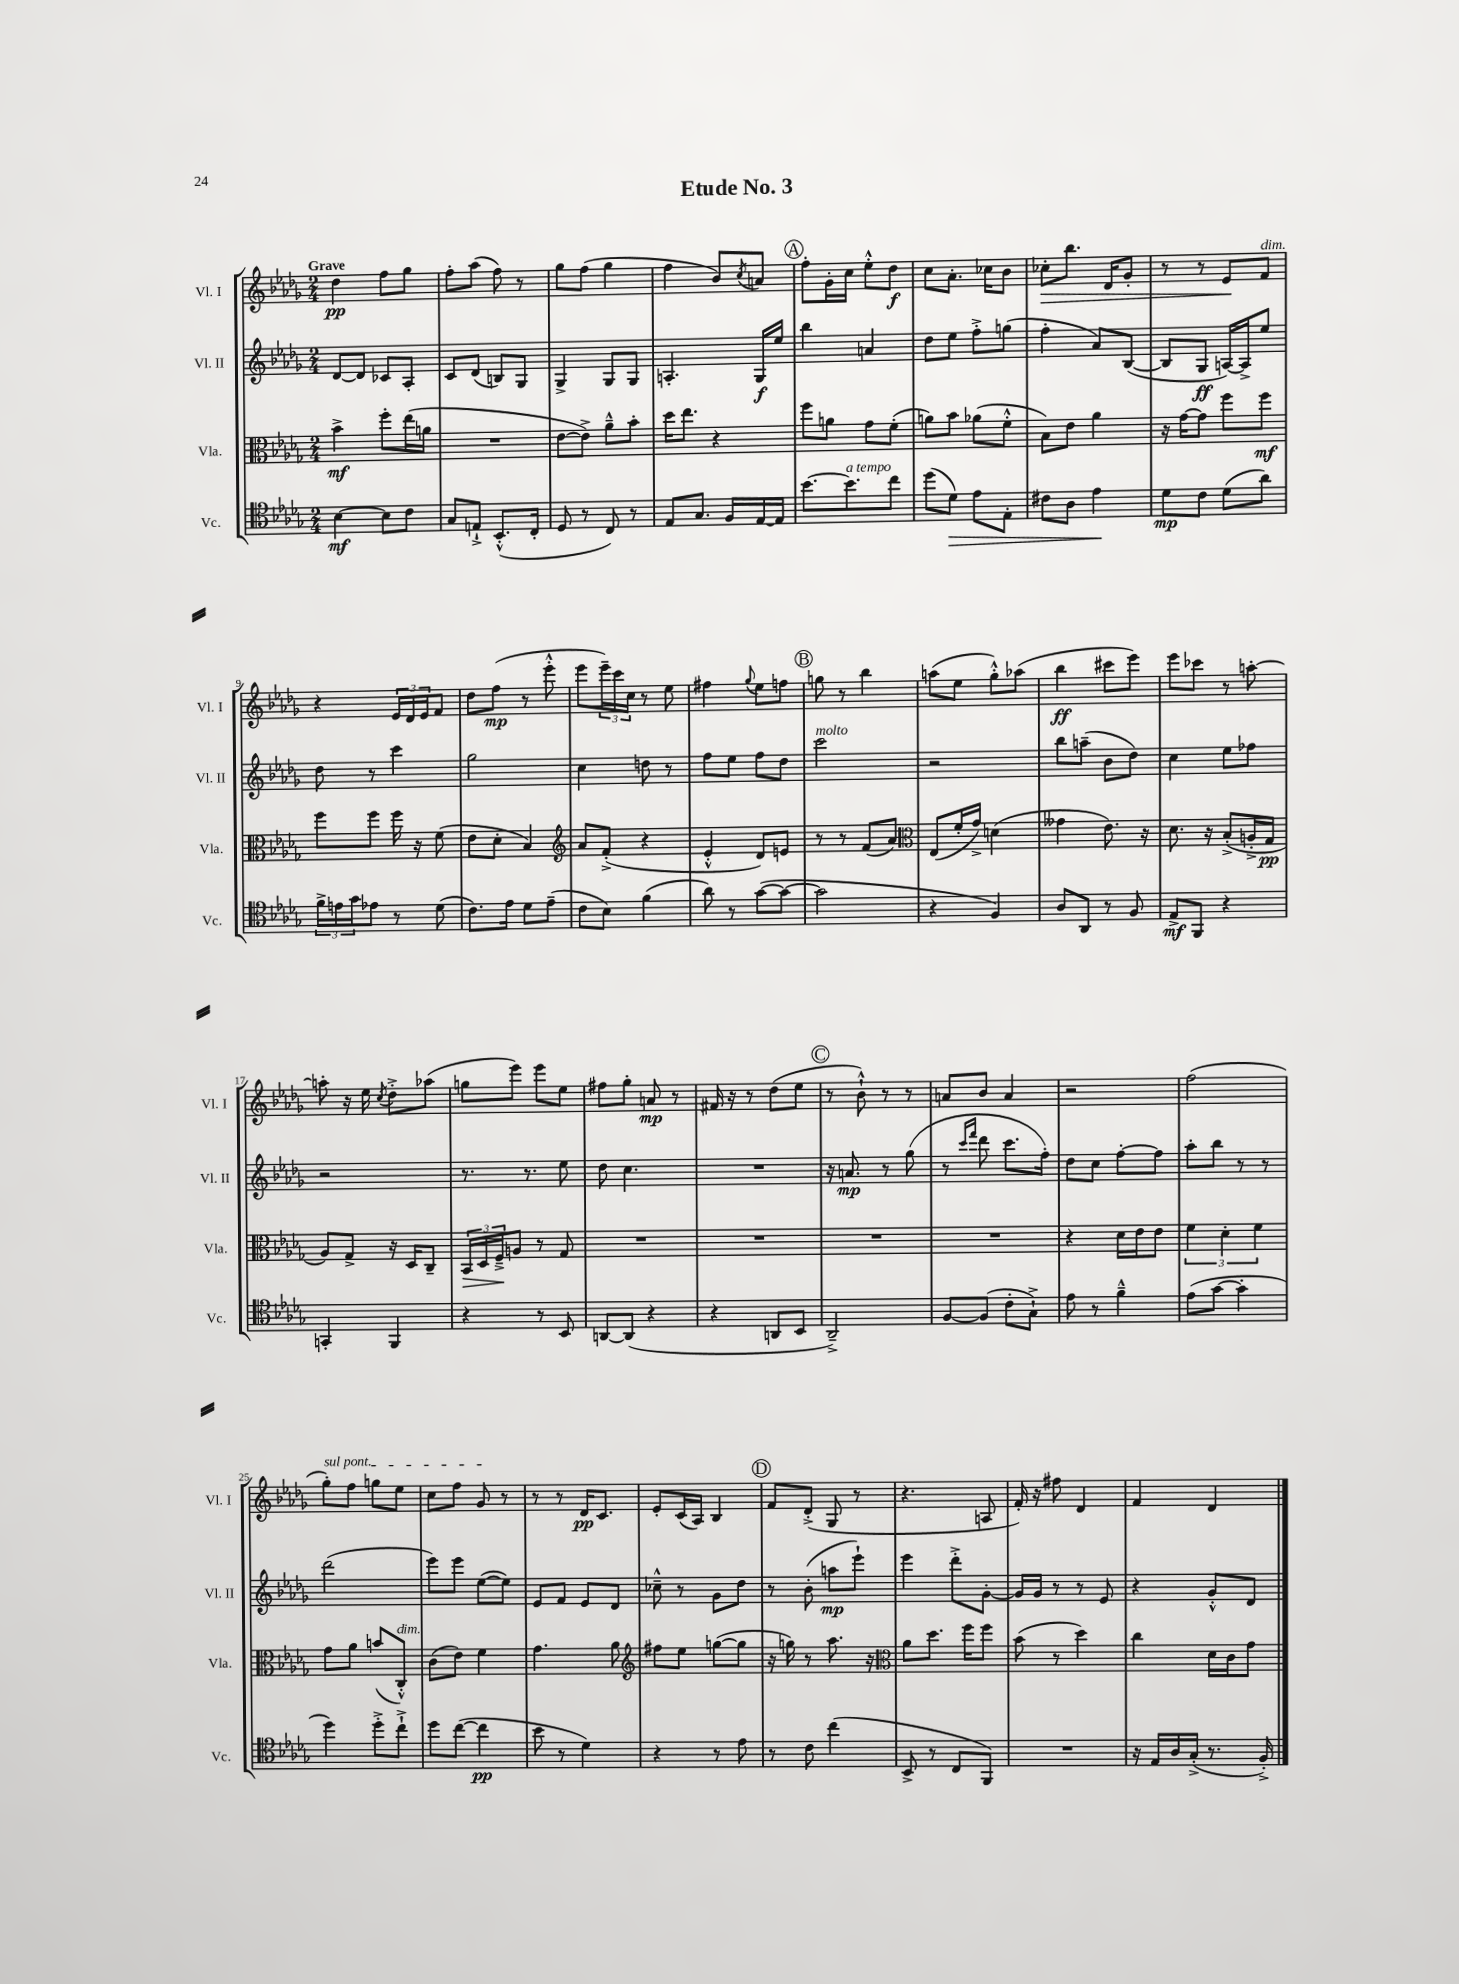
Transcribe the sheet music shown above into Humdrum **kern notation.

**kern	**kern	**kern	**kern
*staff4	*staff3	*staff2	*staff1
*clefC4	*clefC3	*clefG2	*clefG2
*k[b-e-a-d-g-]	*k[b-e-a-d-g-]	*k[b-e-a-d-g-]	*k[b-e-a-d-g-]
*M2/4	*M2/4	*M2/4	*M2/4
[4B-\	4b-^\	[8d-/L	4dd-\
.	.	8d-/]J	.
8B-\]L	8ff'\L	8c-/L	8ff\L
8c\J	(16ee-\L	8A-'/J	8gg-\J
.	16a\JJ	.	.
=	=	=	=
8G-/L	2r	8c/L	8ff'\L
8E`^/J	.	(8d-/J	(8aa-\J
(8.BB-'^^/L	.	8B/L)	8ff\)
.	.	8G-/J	8r
16C'/Jk	.	.	.
=	=	=	=
8D-/	[8e-\L	4G-^/	8gg-\L
8r	8e-^\]J)	.	(8ff\J
8C/)	8a-~^^\L	8G-/L	4gg-\
8r	8b-'\J	8G-/J	.
=	=	=	=
8E-/L	16dd-\LK	4.A'/	4ff\
.	8.ee-\J	.	.
8.G-/J	.	.	.
.	4r	.	8b-/L)
16F/LL	.	.	.
.	.	.	8qcc/
[16E-/	.	16G-/LL	8a/J
16E-/]JJ	.	16ee-/JJ	.
=	=	=	=
[8.b-\L	8ff\L	4bb-\	8ff'\L
.	8a\J	.	16g-'\L
8.b-\]	.	.	16cc\JJ
.	8g-\L	4a/	8ee-'^^\L
8cc\J	(8f'\J	.	8dd-\J
=	=	=	=
(8dd-\L	8a\L)	8dd-\L	8cc\L
8d-\J)	8b-\J	8ee-\J	8.a-'\J
8e-\L	(8a-\L	8ff'^\L	.
.	.	.	16cc-\LK
8E-'\J	8f'^^\J	(8gg\J	8b-\J
=	=	=	=
8c#\L	8B-\L)	4ff'\	8cc-'\L
8A-\J	8e-\J	.	8.bb-\J
4e-\	4a-\	8a-/L)	.
.	.	.	16d-/LK
.	.	([8B-/J	8g-'/J
=	=	=	=
8d-\L	16r	8B-/]L	8r
.	[16g-\LK	.	.
8c\J	8g-\]J	8G-/J	8r
(8d-\L	8ff\L	[16A/LL)	8e-/L
.	.	16A^/]J	.
8a-\J)	8ff\J	8ee-/J	8f/J
=	=	=	=
24f^\LL	8ff\L	8dd-\	4r
24e\	.	.	.
24g-\J	.	.	.
8e-\J	8ff\J	8r	.
8r	16ff\	4ccc\	24e-/LL
.	.	.	24d-/
.	16r	.	.
.	.	.	24e-/J
(8d-\	(8f\	.	8f/J
=	=	=	=
8.c\L)	8e-\L	2gg-\	8dd-\L
.	8d-'\J	.	(8ff\J
16e-\Jk	.	.	.
8d-\L	4B-/)	.	8r
(8e-~\J	.	.	8eee-'^^\
=	=	=	=
*	*clefG2	*	*
8c\L	8a-/L	4cc\	8eee-\L
8B-\J)	(8f'^/J	.	24eee-~\L)
.	.	.	24ccc\
.	.	.	24cc\JJ
(4f\	4r	8dd\	8r
.	.	8r	8ee-\
=	=	=	=
8a-\)	4e-'^^/	8ff\L	4ff#\
8r	.	8ee-\J	.
.	.	.	8qqgg-/
([8g-\L	8d-/L)	8ff\L	8ee-\L
8g-\_J	8e/J	8dd-\J	8ff\J
=	=	=	=
2g-\]	8r	2ccc\	8gg\
.	8r	.	8r
.	(8f/L	.	4bb-\
.	8a-/J)	.	.
=	=	=	=
*	*clefC3	*	*
4r	(8E-/L	2r	(8aa\L
.	16f'/L	.	8ee-\J
.	16g-^/JJ)	.	.
4F/)	(4d\	.	8gg-'^^\L)
.	.	.	(8aa-\J
=	=	=	=
8A-/L	4g--\	8bb-\L	4bb-\
8AA-/J	.	(8aa~\J	.
8r	8.e-\)	8b-\L	8ccc#\L
8F/	.	8dd-\J)	8eee-\J)
.	16r	.	.
=	=	=	=
8E-^/L	8.d-\	4cc\	8eee-\L
8FF/J	.	.	8ccc-\J
.	16r	.	.
4r	(8B-'^/L	8ee-\L	8r
.	16A'^/L	8ff-\J	[8aa'\
.	16G-/JJ	.	.
=	=	=	=
4GG'/	8A-/L)	2r	8aa'\]
.	8G-^/J	.	16r
.	.	.	16ee-\
.	.	.	8qcc/
4FF/	16r	.	8dd-'^\L
.	16D-/LK	.	.
.	8C~/J	.	(8aa-\J
=	=	=	=
4r	24BB-/LL	8.r	8gg\L
.	24D-/	.	.
.	24F~^/J	.	.
.	8A/J	.	8eee-\J)
.	.	8.r	.
8r	8r	.	8eee-\L
8BB-/	8G-/	8ee-\	8ee-\J
=	=	=	=
[8AA/L	2r	8dd-\	8ff#\L
(8AA/]J	.	4.cc\	8gg-'\J
4r	.	.	8a/
.	.	.	8r
=	=	=	=
4r	2r	2r	16f#/
.	.	.	16r
.	.	.	8r
8AA/L	.	.	(8dd-\L
8BB-/J	.	.	8ee-\J
=	=	=	=
2AA-~^/)	2r	16r	8r
.	.	8.a/	.
.	.	.	8b-`^^\)
.	.	8r	8r
.	.	(8gg-\	8r
=	=	=	=
[8F/L	2r	8r	8a/L
.	.	16qqccc/LL	.
.	.	16qqfff/JJ	.
(8F/]J	.	8ddd-\	8b-/J
8c'\L	.	8.ccc\L	4a/
8G-`^\J)	.	.	.
.	.	16ff'\Jk)	.
=	=	=	=
8e-\	4r	8dd-\L	2r
8r	.	8cc\J	.
4f~^^\	16d-\LL	[8ff'\L	.
.	16e-\J	.	.
.	8e-\J	8ff\]J	.
=	=	=	=
(8e-\L	6f\	8aa-'\L	(2ff\
[8g-\J	.	8bb-\J	.
.	6d-'\	.	.
4g-'\]	.	8r	.
.	6f\	.	.
.	.	8r	.
=	=	=	=
4dd-\)	8g-\L	(2ddd-\	8gg-'\L)
.	8a-\J	.	8ff\J
8dd-'^\L	(8b/L	.	8gg\L
8cc`^\J	8C'^^/J)	.	8ee-\J
=	=	=	=
8dd-\L	(8c\L	8eee-\L)	8cc\L
([8cc\J	8e-\J)	8eee-\J	8ff\J
4cc\]	4f\	([8ee-\L	8g-/
.	.	8ee-\]J)	8r
=	=	=	=
8b-\	4.g-\	8e-/L	8r
8r	.	8f/J	8r
4d-\)	.	8e-/L	16d-/LK
.	.	.	8.c/J
.	8a-\	8d-/J	.
=	=	=	=
*	*clefG2	*	*
4r	8ff#\L	8cc-~^^\	8e-'/L
.	8ee-\J	8r	(16c/L
.	.	.	16A-/JJ)
8r	([8gg\L	8g-\L	4B-/
8e-\	8gg\]J	8dd-\J	.
=	=	=	=
8r	16r	8r	8f/L
.	16gg\)	.	.
8c\	8r	(8b-'\	(8d-'^/J
(4cc\	8.aa-\	8aa\L	8G-/
.	.	8eee-`\J)	8r
.	16r	.	.
=	=	=	=
*	*clefC3	*	*
8BB-^/	8a-\L	4eee-\	4.r
8r	8.dd-\J	.	.
8C/L	.	8ddd-'^\L	.
.	16ff\LK	.	.
8FF/J)	8ff\J	[8g-'\J	8A/
=	=	=	=
2r	(8b-\	16g-/]LL	16f'/)
.	.	16g-/JJ	16r
.	8r	8r	8ff#\
.	4dd-\)	8r	4d-/
.	.	8e-/	.
=	=	=	=
16r	4cc\	4r	4f/
16E-/LL	.	.	.
16A-/	.	.	.
(16G-'^/JJ	.	.	.
8.r	16d-\LL	8g-'^^/L	4d-/
.	16c\J	.	.
.	8g-\J	8d-/J	.
16F'^/)	.	.	.
==	==	==	==
*-	*-	*-	*-
